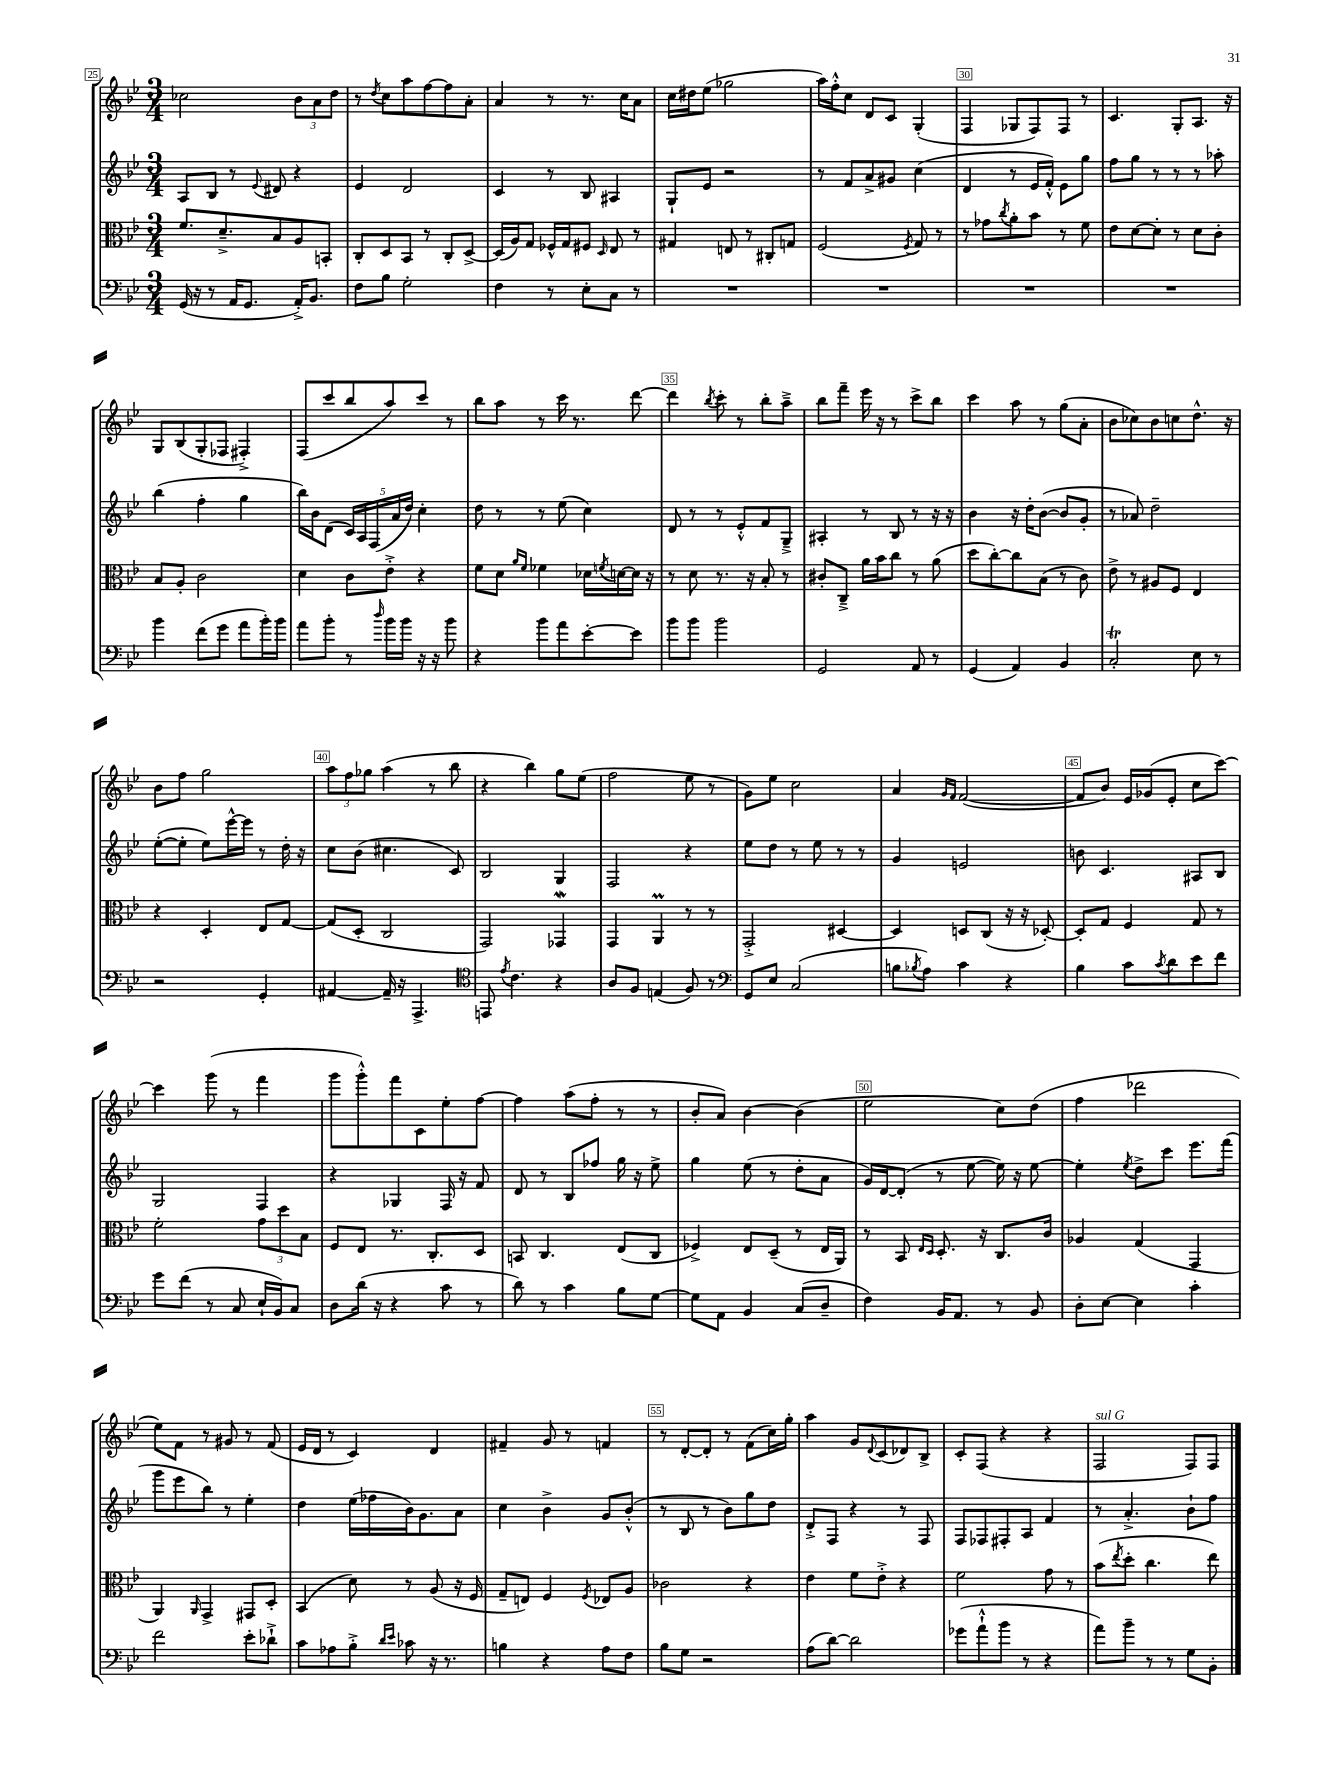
<<
\new StaffGroup <<
\new Staff = "s0" {
    \clef treble \key bes \major \numericTimeSignature \time 3/4
    ces''2 \tuplet 3/2 { bes'8 a'8 d''8 } |
    r8 \acciaccatura { d''8 } c''8 a''8 f''8~ f''8 a'8-. |
    a'4 r8 r8. c''16 a'8 |
    c''16 dis''16 ees''8( ges''2 |
    a''16) f''16-.-^ c''8 d'8 c'8 g4-.( |
    f4 ges8 f8) f8 r8 |
    c'4. g8-. a8. r16 |
    g8 bes8( g8-. fes8 fis4-.->) |
    f8( c'''8 bes''8 a''8) c'''8 r8 |
    bes''8 a''8 r8 c'''16 r8. d'''8~ |
    d'''4 \acciaccatura { bes''8 } c'''8-. r8 bes''8-. a''8---> |
    bes''8 f'''8-- ees'''16 r16 r8 c'''8-> bes''8 |
    c'''4 a''8 r8 g''8( a'8-. |
    bes'8 ces''8) bes'8 c''8 d''8.-^ r16 |
    bes'8 f''8 g''2 |
    \tuplet 3/2 { a''8 f''8 ges''8 } a''4( r8 bes''8 |
    r4 bes''4) g''8 ees''8( |
    f''2 ees''8 r8 |
    g'8) ees''8 c''2 |
    a'4 \grace { g'16 f'16 } f'2~( |
    f'8 bes'8) ees'16 ges'16( ees'8-. c''8 c'''8~) |
    c'''4 g'''8( r8 f'''4 |
    g'''8 g'''8-.-^) f'''8 c'8 ees''8-. f''8~ |
    f''4 a''8( f''8-. r8 r8 |
    bes'8-. a'8) bes'4~ bes'4( |
    ees''2 c''8) d''8( |
    f''4 des'''2 |
    ees''8) f'8 r8 gis'8 r8 f'8( |
    ees'16 d'16 r8 c'4) d'4 |
    fis'4-- g'8 r8 f'4 |
    r8 d'8~-. d'8-. r8 f'8( c''16) g''16-. |
    a''4 g'8 \appoggiatura { d'8 } c'8( des'8) bes8-> |
    c'8-. f8( r4 r4 |
    f2^\markup { \italic "sul G" } f8) f8 \bar "|." |
}
\new Staff = "s1" {
    \clef treble \key bes \major \numericTimeSignature \time 3/4
    a8 bes8 r8 \appoggiatura { ees'8 } dis'8 r4 |
    ees'4 d'2 |
    c'4 r8 bes8 ais4 |
    g8-! ees'8 r2 |
    r8 f'8 a'8-> gis'8 c''4( |
    d'4 r8 ees'16 f'16-.-^) ees'8 g''8 |
    f''8 g''8 r8 r8 r8 aes''8-. |
    bes''4( f''4-. g''4 |
    bes''16) bes'16 d'8( \tuplet 5/4 { c'16) a16 f16( a'16 d''16) } c''4-. |
    d''8 r8 r8 ees''8( c''4) |
    d'8 r8 r8 ees'8-.-^ f'8 g8---> |
    ais4-. r8 bes8 r8 r16 r16 |
    bes'4 r16 d''16-. bes'8~( bes'8 g'8-. |
    r8 aes'8) d''2-- |
    ees''8~-.( ees''8-. ees''8) ees'''16~-^ ees'''16 r8 d''16-. r16 |
    c''8 bes'8( cis''4. c'8) |
    bes2 g4 |
    f2 r4 |
    ees''8 d''8 r8 ees''8 r8 r8 |
    g'4 e'2 |
    b'8 c'4. ais8 bes8 |
    g2 f4 |
    r4 ges4 f16 r16 f'8 |
    d'8 r8 bes8 fes''8 g''16 r16 ees''8-> |
    g''4 ees''8( r8 d''8-. a'8 |
    g'16) d'16~ d'8-.( r8 ees''8~ ees''16) r16 ees''8~ |
    ees''4-. \acciaccatura { ees''8 } d''8-> c'''8 ees'''8. f'''16( |
    g'''8 ees'''8 bes''8) r8 ees''4-. |
    d''4 ees''16( fes''16 bes'16) g'8. a'8 |
    c''4 bes'4-> g'8 bes'8-.-^( |
    r8 bes8 r8 bes'8) g''8 d''8 |
    d'8-.-> f8 r4 r8 f8 |
    f8 fes8 fis8-. a8 f'4 |
    r8 a'4.-.-> bes'8-! f''8 \bar "|." |
}
\new Staff = "s2" {
    \clef alto \key bes \major \numericTimeSignature \time 3/4
    f'8. d'8.---> bes8 a8 b,8-. |
    c8-. d8 bes,8 r8 c8-. d8~-> |
    d16( a16) g8 fes16-^ g16 fis8 \grace { d16 } ees8 r8 |
    gis4 e8 r8 cis8-. g8 |
    f2( \acciaccatura { f8 } g8) r8 |
    r8 ges'8 \acciaccatura { c''8 } a'8-. bes'8 r8 f'8 |
    ees'8 d'8~ d'8-. r8 d'8 c'8-. |
    bes8 a8-. c'2 |
    d'4 c'8 ees'8-.-> r4 |
    f'8 d'8 \grace { a'16 f'16 } fes'4 des'16 \acciaccatura { f'8 } d'16~ d'16 r16 |
    r8 d'8 r8. r16 bes8-. r8 |
    cis'8-. c8---> a'16 bes'16 c''8 r8 a'8( |
    d''8 c''8~-.) c''8 bes8( r8 c'8) |
    ees'8-> r8 ais8 f8 ees4 |
    r4 d4-. ees8 g8~ |
    g8( d8-. c2 |
    g,2) ges,4\mordent |
    g,4 a,4\prall r8 r8 |
    g,2-.-> dis4~ |
    dis4 d8 c8( r16 r16 des8~-.) |
    des8-. g8 f4 g8 r8 |
    f'2-. \tuplet 3/2 { g'8 d''8 bes8 } |
    f8 ees8 r8. c8.-. d8 |
    b,8 c4. ees8( c8 |
    fes4->) ees8 d8--( r8 ees16 a,16) |
    r8 bes,8 \grace { ees16 d16 } d8.-. r16 c8. c'16 |
    aes4 g4( g,4 |
    a,4) \grace { a,16 } g,4-> gis,8 d8-. |
    bes,4( d'8) r8 a8( r16 f16 |
    g8-- e8) f4 \acciaccatura { f8 } ees8 a8 |
    ces'2 r4 |
    ees'4 f'8 ees'8-.-> r4 |
    f'2 g'8 r8 |
    bes'8( \acciaccatura { ees''8 } d''8-. c''4. ees''8) \bar "|." |
}
\new Staff = "s3" {
    \clef bass \key bes \major \numericTimeSignature \time 3/4
    g,16( r16 r8 a,16 g,8. a,16-.->) bes,8. |
    f8 bes8 g2-. |
    f4 r8 ees8-. c8 r8 |
    R2. |
    R2. |
    R2. |
    R2. |
    bes'4 f'8( g'8 a'8 bes'16-.) bes'16 |
    a'8 bes'8-. r8 \grace { d''16 } bes'16 bes'16 r16 r16 bes'8 |
    r4 bes'8 a'8 ees'8~-. ees'8 |
    bes'8 bes'8 bes'2 |
    g,2 a,8 r8 |
    g,4( a,4) bes,4 |
    c2-.\trill ees8 r8 |
    r2 g,4-. |
    ais,4~ ais,16-- r16 a,,4.-> |
    \clef tenor e,8 \acciaccatura { ees'8 } c'4. r4 |
    a8 f8 e4( f8) r8 |
    \clef bass g,8 ees8 c2( |
    b8 \acciaccatura { bes8 } a8) c'4 r4 |
    bes4 c'8 \acciaccatura { c'8 } d'8 ees'8 f'8 |
    g'8 f'8( r8 c8 ees16-! bes,16) c8 |
    d8 d'16( r16 r4 c'8 r8 |
    d'8) r8 c'4 bes8 g8~ |
    g8 a,8 bes,4 c8( d8-- |
    f4) bes,16 a,8. r8 bes,8 |
    d8-. ees8~ ees4 c'4-. |
    f'2 ees'8-. des'8-!-> |
    c'8 aes8 bes8-.-> \grace { d'16 ees'16 } ces'8 r16 r8. |
    b4 r4 a8 f8 |
    bes8 g8 r2 |
    a8( d'8~) d'2 |
    ges'8( a'8-!-^ bes'8 r8 r4 |
    a'8) bes'8-- r8 r8 g8 bes,8-. \bar "|." |
}
>>
>>
\layout { \context { \Score currentBarNumber = #25 \override BarNumber.break-visibility = ##(#f #t #t) barNumberVisibility = #(every-nth-bar-number-visible 5) \override BarNumber.stencil = #(make-stencil-boxer 0.1 0.3 ly:text-interface::print) } }
